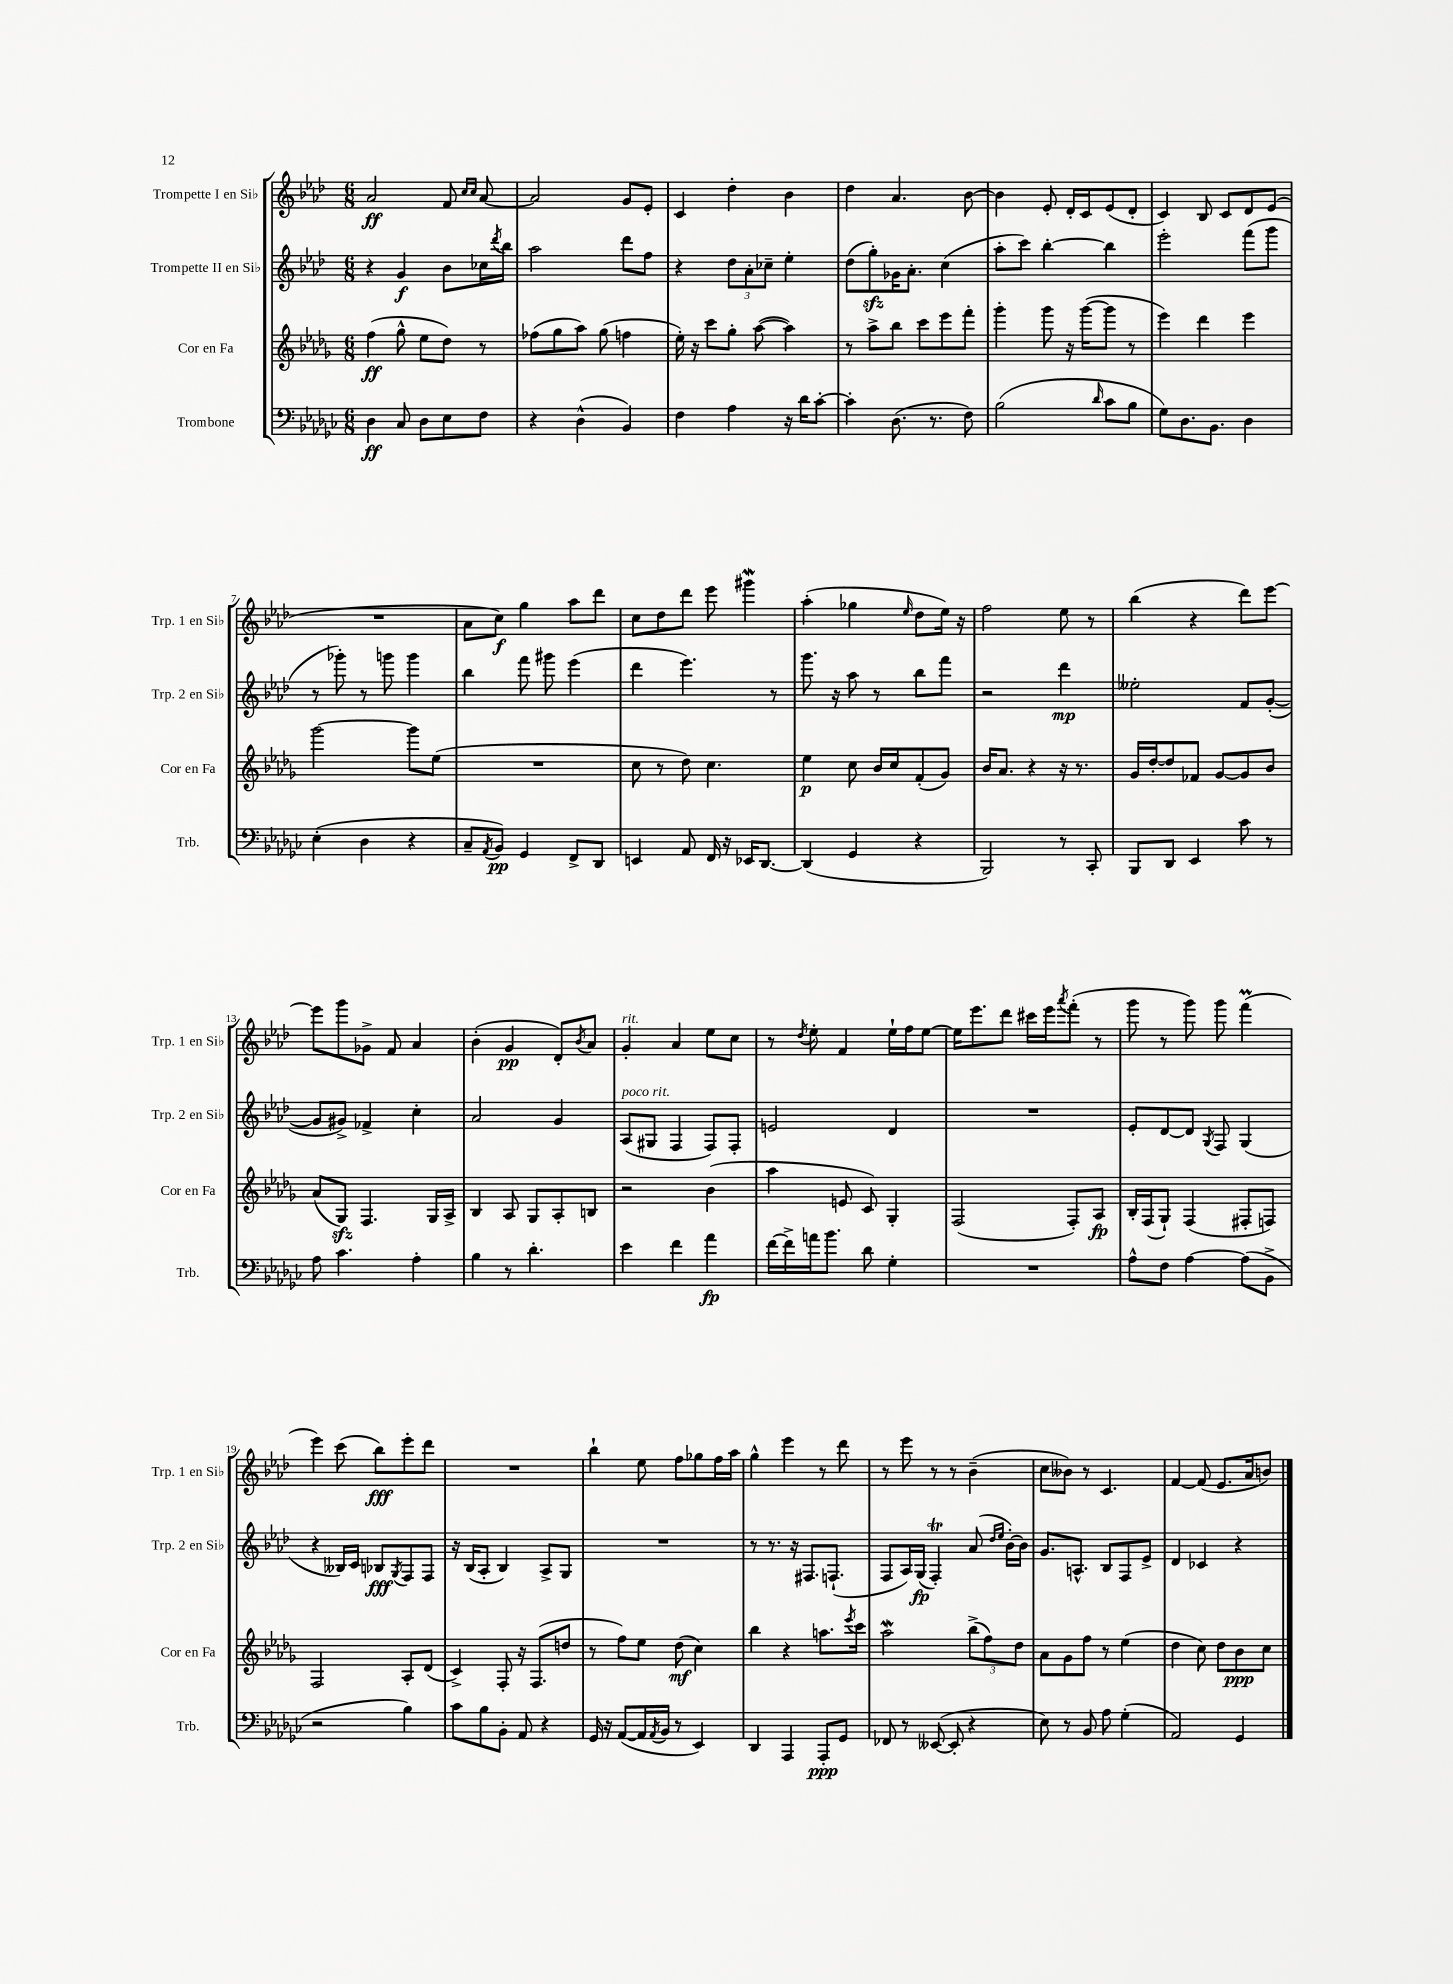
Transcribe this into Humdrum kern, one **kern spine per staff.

**kern	**kern	**kern	**kern
*staff4	*staff3	*staff2	*staff1
*clefF4	*clefG2	*clefG2	*clefG2
*k[b-e-a-d-g-c-]	*k[b-e-a-d-g-]	*k[b-e-a-d-]	*k[b-e-a-d-]
*M6/8	*M6/8	*M6/8	*M6/8
4D-	(4ff	4r	2a-
8C-	8gg-^^	4g	.
8D-	8ee-	.	.
8E-	8dd-)	8b-	8f
.	.	.	16qqcc
.	.	.	16qqcc
8F	8r	16cc-	[8a-
.	.	8qddd-	.
.	.	16bb-	.
=	=	=	=
4r	(8ff-	2aa-	2a-]
.	8gg-	.	.
(4D-^^	8aa-)	.	.
.	(8gg-	.	.
4BB-)	4ff	8ddd-	8g
.	.	8ff	8e-'
=	=	=	=
4F	16ee-')	4r	4c
.	16r	.	.
.	8ccc	.	.
4A-	8gg-'	12dd-	4dd-'
.	.	12a-'	.
.	([8aa-	.	.
.	.	12cc-~	.
16r	4aa-])	4ee-'	4b-
16d-	.	.	.
[8c-'	.	.	.
=	=	=	=
4c-']	8r	(8dd-	4dd-
.	8aa-^	8gg')	.
(8.D-	8bb-	16g-	4.a-
.	.	8.a-'	.
.	8ccc	.	.
8.r	.	.	.
.	8eee-	(4cc	.
8F)	8fff'	.	[8b-
=	=	=	=
(2B-	4ggg-'	8aa-'	4b-]
.	.	8ccc)	.
.	8ggg-	[4bb-'	8e-'
.	16r	.	16d-'
.	([16ggg-	.	16c
16qqd-	.	.	.
8c-	8ggg-]	4bb-]	(8e-
8B-	8r	.	8d-'
=	=	=	=
8G-)	4eee-)	2eee-'	4c)
8.D-	.	.	.
.	4ddd-	.	8B-
8.BB-	.	.	.
.	.	.	8c
4D-	4eee-	(8fff	8d-
.	.	8ggg	(8e-
=	=	=	=
(4E-'	[2ggg-	8r	2.r
.	.	8ggg-')	.
4D-	.	8r	.
.	.	8ggg	.
4r	8ggg-]	4ggg	.
.	(8ee-	.	.
=	=	=	=
8C-~	2.r	4bb-	8a-
8qAA-	.	.	.
8BB-)	.	.	8cc)
4GG-	.	8fff	4gg
.	.	8ggg#	.
8FF^	.	(4eee-	8aa-
8DD-	.	.	8ddd-
=	=	=	=
4EE	8cc	4ddd-	8cc
.	8r	.	8dd-
8AA-	8dd-)	4.eee-)	8ddd-
16FF	4.cc	.	8eee-
16r	.	.	.
16EE-	.	.	4ggg#
[8.DD-	.	.	.
.	.	8r	.
=	=	=	=
(4DD-]	4ee-	8.ggg	(4aa-'
.	.	16r	.
4GG-	8cc	8aa-	4gg-
.	16b-	8r	.
.	16cc	.	.
.	.	.	16qqee-
4r	(8f'	8bb-	8dd-
.	8g-)	8fff	16ee-)
.	.	.	16r
=	=	=	=
2BBB-)	16b-	2r	2ff
.	8.a-	.	.
.	4r	.	.
8r	16r	4ddd-	8ee-
.	8.r	.	.
8CC-'	.	.	8r
=	=	=	=
8BBB-	16g-	2ee--'	(4bb-
.	[16dd-'	.	.
8DD-	8dd-]	.	.
4EE-	8f-	.	4r
.	[8g-	.	.
8c-	8g-]	8f	8ddd-)
8r	8b-	([8g'	[8eee-
=	=	=	=
8A-	(8a-	8g]	8eee-]
4.c-	8G-)	8g#^)	8ggg
.	4.F	4f-^	8g-^
.	.	.	8f
4A-'	.	4cc'	4a-
.	16G-	.	.
.	16A-^	.	.
=	=	=	=
4B-	4B-	2a-	(4b-'
8r	8A-	.	4g
4.d-'	8G-	.	.
.	8A-'	4g	8d-')
.	.	.	8qb-
.	8B	.	8a-
=	=	=	=
4e-	2r	(8A-	4g'
.	.	8G#	.
4f	.	4F	4a-
4a-	(4b-	8F)	8ee-
.	.	8F'	8cc
=	=	=	=
[16f	4aa-	2e	8r
16f^]	.	.	.
.	.	.	8qdd-
16a	.	.	8ee-'
8.b-	.	.	.
.	8e	.	4f
8d-	8c)	.	.
4G-'	4G-'	4d-	16ee-`
.	.	.	16ff
.	.	.	[8ee-
=	=	=	=
2.r	(2F	2.r	16ee-]
.	.	.	8.eee-
.	.	.	8ddd-
.	.	.	16ccc#
.	.	.	16eee-
.	.	.	8qaaa-
.	8F')	.	(8fff'
.	8A-	.	8r
=	=	=	=
8A-^^	16B-'	8e-'	8ggg
.	(16F	.	.
8F	8G-`)	[8d-	8r
[4A-	(4F	8d-]	8ggg)
.	.	8qG	.
.	.	8F	8ggg
(8A-]	8F#'	(4G	(4fff
8BB-^	8F)	.	.
=	=	=	=
2r	2F	4r	4eee-)
.	.	16B--)	(8ccc
.	.	16c	.
.	.	8B-	8bb-)
.	.	8qG	.
4B-)	8A-'	8F	8eee-'
.	(8d-	8F	8ddd-
=	=	=	=
8c-	4c^)	16r	2.r
.	.	(16B-	.
8B-	.	8A-'	.
8BB-'	8F'	4B-)	.
8AA-	16r	.	.
.	(8.F	.	.
4r	.	8A-^	.
.	8dd	8G	.
=	=	=	=
16GG-	8r	2.r	4bb-`
16r	.	.	.
([8AA-	8ff)	.	.
16AA-]	8ee-	.	8ee-
8qAA-	.	.	.
16BB-	.	.	.
8r	(8dd-	.	8ff
4EE-)	4cc)	.	8gg-
.	.	.	16ff
.	.	.	16aa-
=	=	=	=
4DD-	4bb-	8r	4gg^^
.	.	8.r	.
4AAA-	4r	.	4eee-
.	.	16r	.
.	.	8.F#	.
8AAA-'	8.aa	.	8r
.	.	(8.F`	.
8GG-	.	.	8ddd-
.	8qeee-	.	.
.	16ccc	.	.
=	=	=	=
8FF-	2aa-	8F	8r
8r	.	16A-)	8eee-
.	.	(16G	.
([8EE--	.	4F')	8r
8EE--']	.	.	8r
4r	(12bb-^	(8a-	(4b-~
.	12ff)	.	.
.	.	16qqdd-	.
.	.	16qqee-	.
.	.	[16b-')	.
.	12dd-	.	.
.	.	16b-]	.
=	=	=	=
8E-)	8a-	8.g	8cc
8r	8g-	.	8b--)
.	.	8.A^^	.
8BB-	8ff	.	8r
8A-	8r	8B-	4.c
(4G-'	(4ee-	8F	.
.	.	8e-^	.
=	=	=	=
2AA-)	4dd-	4d-	[4f
.	8cc)	4c-	(8f]
.	8dd-	.	8.e-
4GG-	8b-	4r	.
.	.	.	16a-
.	8cc	.	8b)
==	==	==	==
*-	*-	*-	*-
